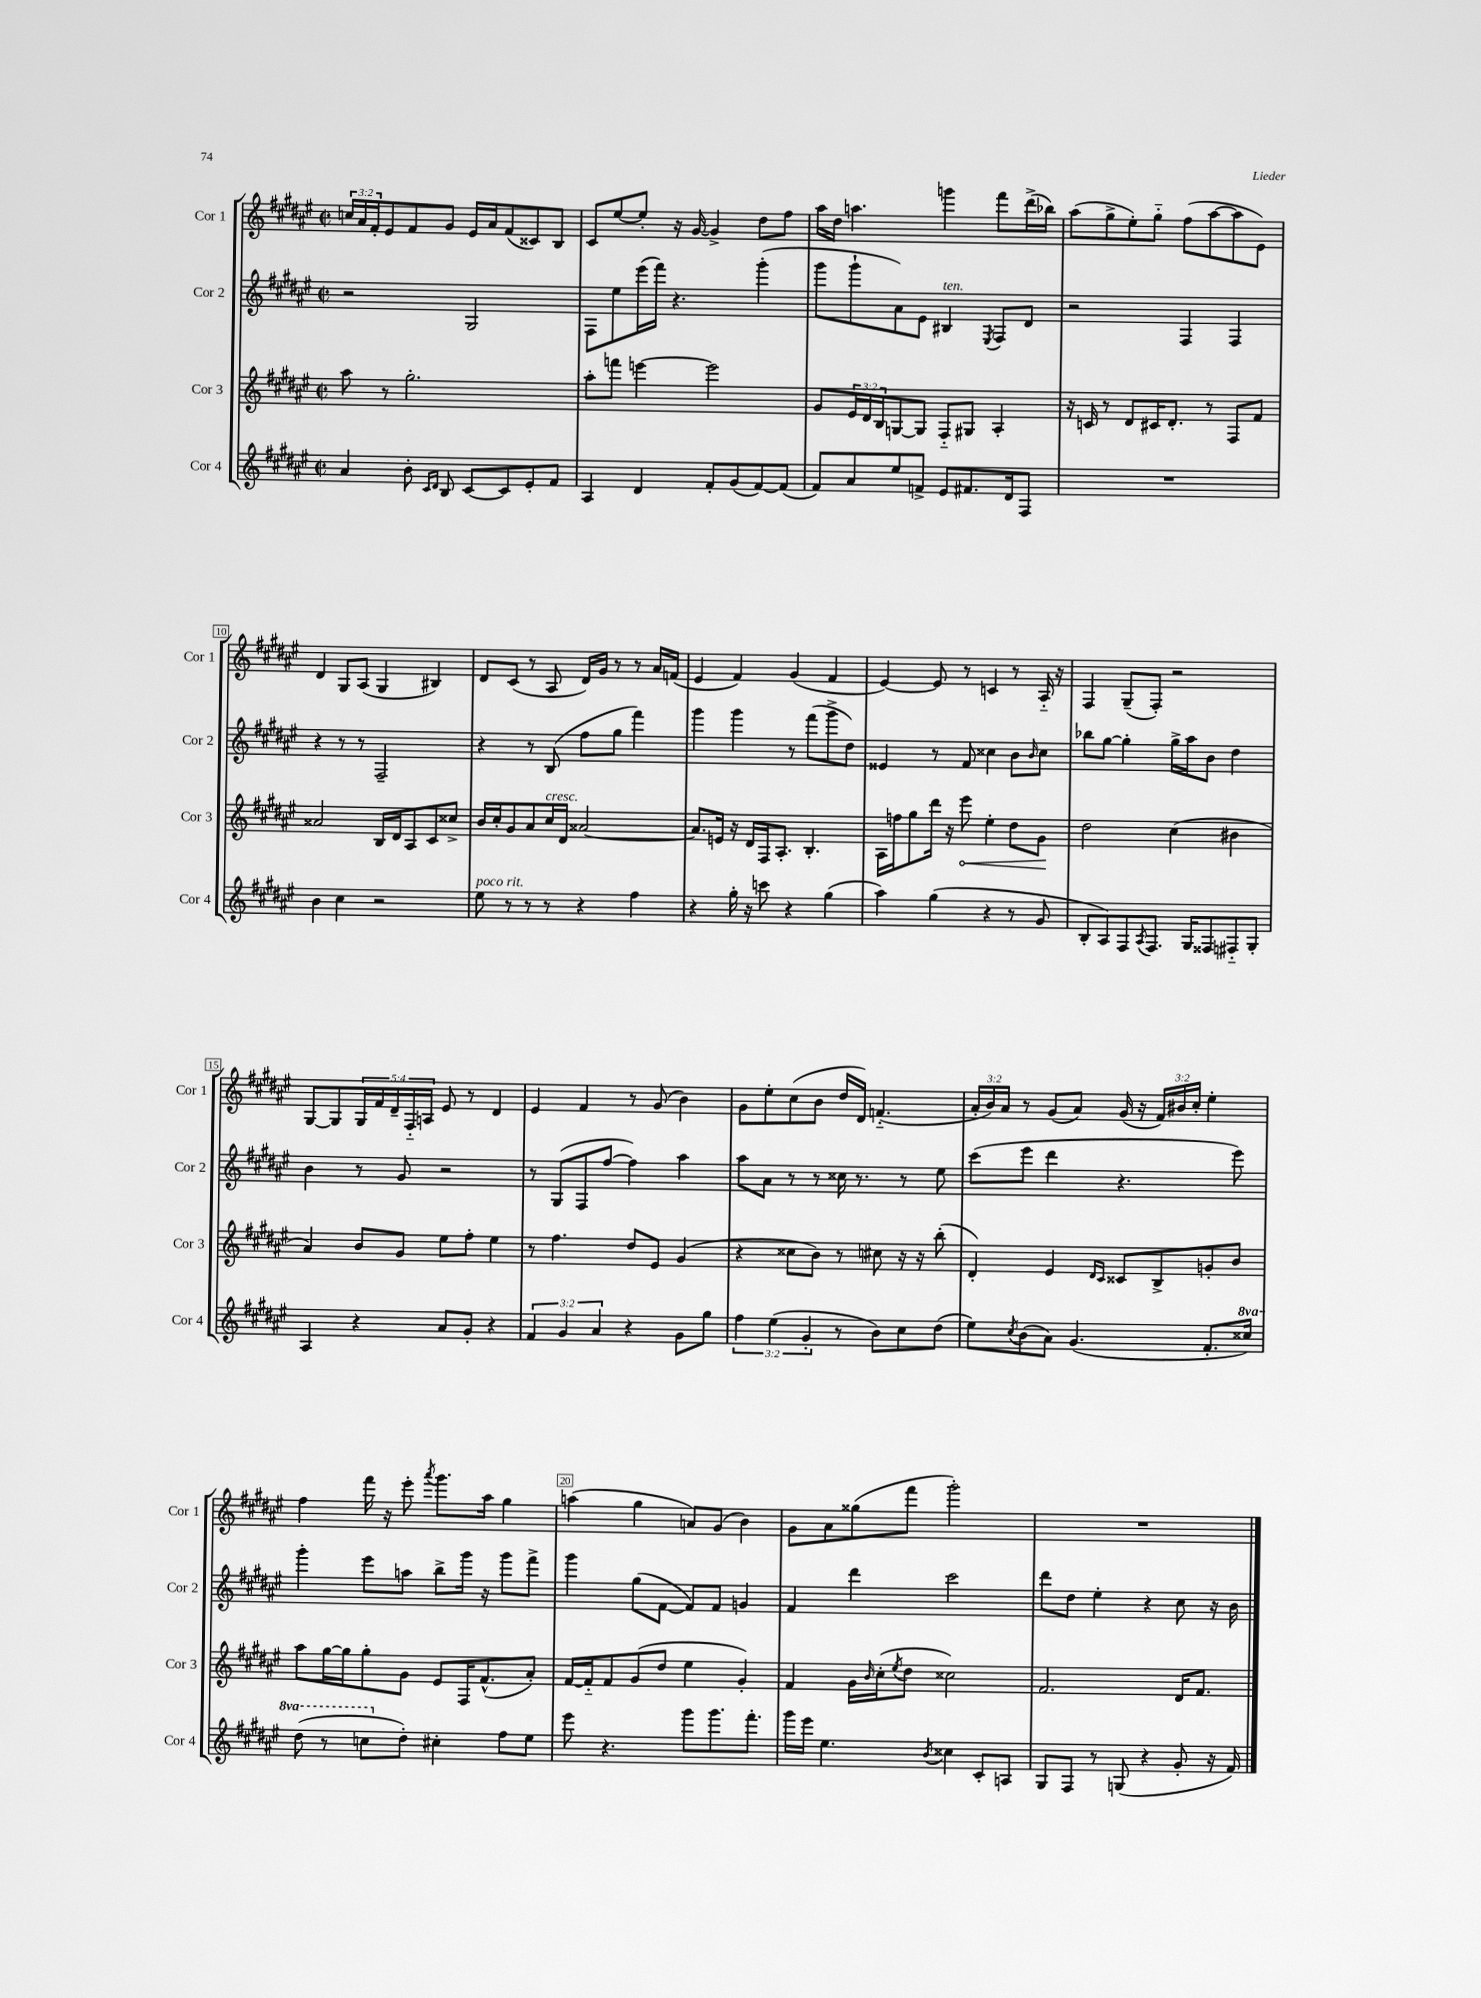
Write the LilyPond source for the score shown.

<<
\new StaffGroup <<
\new Staff = "s0" \with { instrumentName = "Cor 1" shortInstrumentName = "Cor 1" } {
    \clef treble \key fis \major \defaultTimeSignature \time 2/2 \override Staff.TupletNumber.text = #tuplet-number::calc-fraction-text
    \tuplet 3/2 { c''16 ais'16 fis'16-. } eis'8 fis'8 gis'8 eis'16 ais'16 fis'8( cisis'8) b8 |
    cis'8 eis''8~ eis''8-. r16 gis'16~ gis'4-> dis''8 fis''8 |
    ais''16 dis''16 a''4. g'''4 fis'''8 dis'''16->( bes''16) |
    ais''8( gis''8-> eis''8-.) gis''8-_ fis''8( ais''8~ ais''8 eis'8) |
    dis'4 gis8 ais8( gis4 bis4) |
    dis'8 cis'8( r8 ais8 dis'16) gis'16 r8 r8 ais'16 f'16( |
    eis'4 fis'4) gis'4( fis'4 |
    eis'4~) eis'8 r8 c'4 r8 ais16-_ r16 |
    fis4 gis8--( fis8-.) r2 |
    gis8~ gis8 \tuplet 5/4 { gis16 fis'16 dis'16-- fis16-_ a16 } eis'8 r8 dis'4 |
    eis'4 fis'4 r8 gis'8( b'4) |
    gis'8 eis''8-. cis''8( b'8 dis''16 dis'16) f'4.-_( |
    \tuplet 3/2 { ais'16-. b'16) ais'16 } r8 gis'8( ais'8) gis'16( r16 \tuplet 3/2 { fis'16) bis'16 cis''16-. } eis''4-. |
    fis''4 fis'''16 r16 eis'''8-. \acciaccatura { ais'''8 } gis'''8. ais''16 gis''4 |
    a''4( gis''4 a'8) gis'8( b'4) |
    gis'8 ais'8 gisis''8( fis'''8 gis'''2-.) |
    R1 \bar "|." |
}
\new Staff = "s1" \with { instrumentName = "Cor 2" shortInstrumentName = "Cor 2" } {
    \clef treble \key fis \major \defaultTimeSignature \time 2/2
    r2 gis2 |
    fis8 eis''8 eis'''16( fis'''16) r4. gis'''4-.( |
    gis'''8 gis'''8-! ais'8) eis'8 bis4^\markup { \italic "ten." } \acciaccatura { eis8 } fis8 dis'8 |
    r2 fis4 fis4 |
    r4 r8 r8 fis2-- |
    r4 r8 b8( fis''8 gis''8 fis'''4) |
    gis'''4 gis'''4 r8 fis'''8( gis'''8-> dis''8) |
    eisis'4 r8 fis'8 cisis''4 b'8 \grace { b'16 } cisis''8 |
    bes''8 gis''8~ gis''4-. gis''16-> ais''16 b'8 dis''4 |
    b'4 r8 gis'8 r2 |
    r8 gis8( fis8 fis''8~ fis''4) ais''4 |
    ais''8 ais'8 r8 r8 cisis''16 r8. r8 eis''8 |
    cis'''8( eis'''8 dis'''4 r4. eis'''8) |
    gis'''4-. eis'''8 a''8 b''8-> gis'''16 r16 gis'''8 fis'''8-> |
    gis'''4 gis''8( fis'8~ fis'8) fis'8 g'4 |
    fis'4 dis'''4 cis'''2 |
    dis'''8 dis''8 eis''4-. r4 cis''8 r16 b'16 \bar "|." |
}
\new Staff = "s2" \with { instrumentName = "Cor 3" shortInstrumentName = "Cor 3" } {
    \clef treble \key fis \major \defaultTimeSignature \time 2/2 \override Staff.TupletNumber.text = #tuplet-number::calc-fraction-text
    ais''8 r8 gis''2.-. |
    ais''8-. f'''8 e'''4~ e'''2 |
    gis'8 \tuplet 3/2 { eis'16 dis'16 b16 } g8~ g8 fis8-_ gis8 ais4-. |
    r16 c'16 r8 dis'8 cis'16 dis'8.-. r8 fis8 fis'8 |
    aisis'2 b16 dis'16 ais8 cis'8 cisis''8-> |
    b'16 cis''16-. gis'8 ais'8 cis''16^\markup { \italic "cresc." } dis'16 aisis'2~ |
    aisis'8. e'16 r16 dis'16 fis16 ais8.-. b4.-. |
    ais16 f''16 gis''8 dis'''16 r16 \once \override Hairpin.circled-tip = ##t eis'''8\< eis''4-. dis''8 gis'8\! |
    dis''2 cis''4( bis'4 |
    ais'4) b'8 gis'8 eis''8 fis''8-. eis''4 |
    r8 fis''4. dis''8 eis'8 gis'4( |
    r4 cisis''8 b'8) r8 cis''8 r16 r16 b''8-.( |
    dis'4-.) eis'4 \grace { dis'16 cis'16 } cisis'8 b8-> g'8-. b'8 |
    ais''8 gis''16~ gis''16 gis''8-. gis'8 eis'8 fis16 fis'8.-^( ais'8-.) |
    fis'16~ fis'16-_ fis'8 gis'8( dis''8 eis''4 gis'4-.) |
    fis'4 gis'16 \grace { b'16 } cis''16-.( \acciaccatura { eis''8 } dis''8 cisis''2) |
    fis'2. dis'16 fis'8. \bar "|." |
}
\new Staff = "s3" \with { instrumentName = "Cor 4" shortInstrumentName = "Cor 4" } {
    \clef treble \key fis \major \defaultTimeSignature \time 2/2 \override Staff.TupletNumber.text = #tuplet-number::calc-fraction-text \set Staff.ottavationMarkups = #ottavation-simple-ordinals
    ais'4 b'8-. \grace { cis'16 dis'16 } b8 cis'8~ cis'8 eis'8-. fis'8 |
    ais4 dis'4 fis'8-. gis'8( fis'8~) fis'8( |
    fis'8) ais'8 eis''8 f'8-> eis'8 fis'8. dis'16 fis8 |
    R1 |
    b'4 cis''4 r2 |
    eis''8^\markup { \italic "poco rit." } r8 r8 r8 r4 fis''4 |
    r4 gis''16-. r16 c'''8 r4 gis''4( |
    ais''4) gis''4( r4 r8 gis'8 |
    b8-. ais8) fis8 \acciaccatura { ais8 } fis8. gis16 fisis8 fis8-_ gis8-. |
    ais4 r4 ais'8 gis'8-. r4 |
    \tuplet 3/2 { fis'4 gis'4 ais'4 } r4 gis'8 gis''8 |
    \tuplet 3/2 { fis''4 eis''4( gis'4-. } r8 b'8) cis''8 dis''8( |
    eis''8) \acciaccatura { cis''8 } b'8( ais'8) gis'4.( fis'8.-. \ottava #1 cisis'''16) |
    dis'''8( r8 c'''8 \ottava #0 dis''8-.) cis''!4-. fis''8 eis''8 |
    eis'''8 r4. gis'''8 gis'''8. fis'''8.-. |
    gis'''16 eis'''16 eis''4. \acciaccatura { b'8 } cisis''4 cis'8-. a8 |
    gis8 fis8 r8 g8( r4 gis'8-. r16 fis'16) \bar "|." |
}
>>
>>
\layout { \context { \Score currentBarNumber = #6 \override BarNumber.break-visibility = ##(#f #t #t) barNumberVisibility = #(every-nth-bar-number-visible 5) \override BarNumber.stencil = #(make-stencil-boxer 0.1 0.3 ly:text-interface::print) } }
